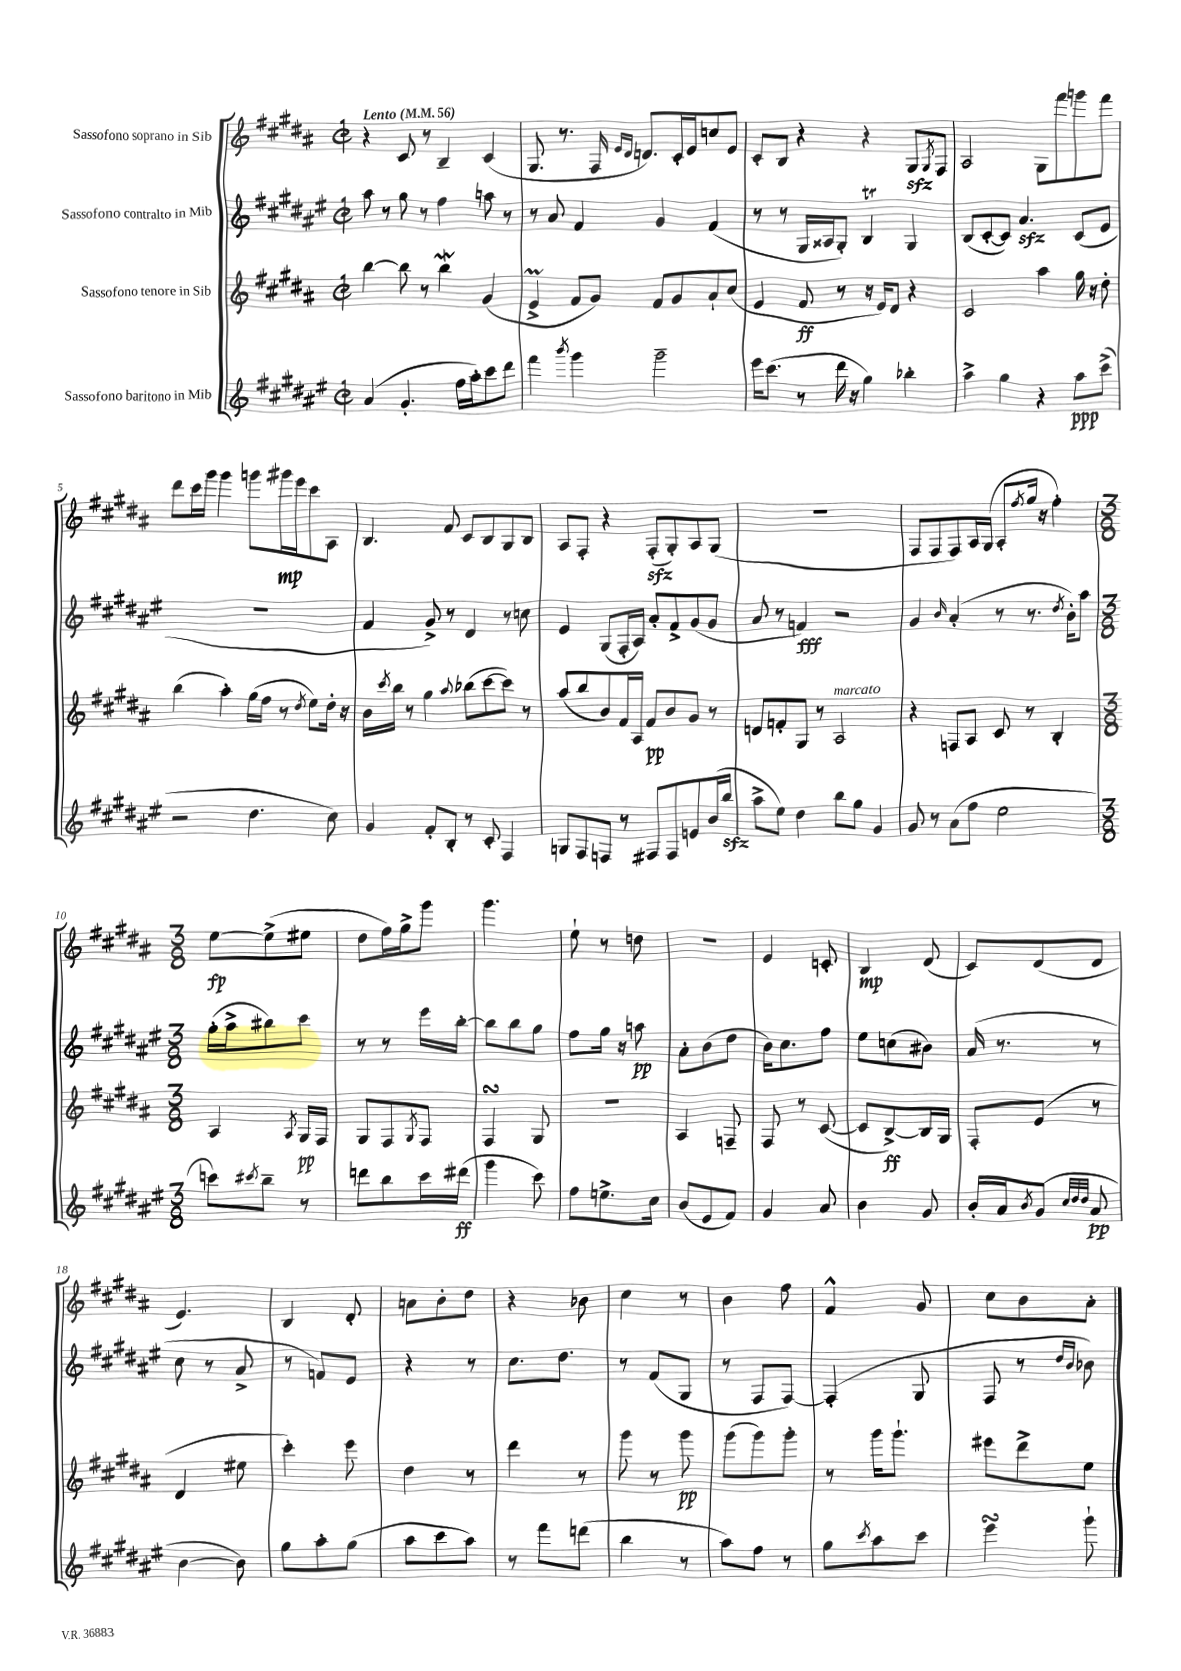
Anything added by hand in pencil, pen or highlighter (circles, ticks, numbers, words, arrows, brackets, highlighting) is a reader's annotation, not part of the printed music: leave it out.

**kern	**kern	**kern	**kern
*staff4	*staff3	*staff2	*staff1
*clefG2	*clefG2	*clefG2	*clefG2
*k[f#c#g#d#a#e#]	*k[f#c#g#d#a#]	*k[f#c#g#d#a#e#]	*k[f#c#g#d#a#]
*M2/2	*M2/2	*M2/2	*M2/2
*met(c|)	*met(c|)	*met(c|)	*met(c|)
*MM56	*MM56	*MM56	*MM56
(4a#	[4bb	8aa#	4r
.	.	8r	.
4.g#'	8bb]	8gg#	8c#
.	8r	8r	8r
.	4bb	4ff#	4B~
16ff#	.	.	.
16aa#')	.	.	.
8ccc#	(4g#	8aa	(4c#
8ddd#	.	8r	.
=	=	=	=
4fff#	4e^	8r	8.G#
.	.	8a#	.
.	.	.	8.r
8qbbb	.	.	.
4ggg#	8f#	4f#	.
.	8g#)	.	16F#
.	.	.	16qqe
.	.	.	16qqd#
.	.	.	8.d)
2ggg#~	8f#	4g#	.
.	8g#	.	16c#'
.	.	.	16e
.	8a#`	(4f#	8cc
.	(8cc#	.	8e
=	=	=	=
16eee#	4e	8r	8c#'
(8.ccc#	.	.	.
.	.	8r	8B
8r	8f#	16G#	4r
.	.	16A##	.
16ddd#	8r	8G#')	.
16r	.	.	.
4gg#)	16r	4B	4r
.	16e)	.	.
.	8d#	.	.
4bb-'	4r	4G#	8G#
.	.	.	8qG#
.	.	.	8F#
=	=	=	=
4aa#^	2c#	(8B	2A#
.	.	[8c#'	.
4gg#	.	8c#])	.
.	.	4.a#	.
4r	4aa#	.	8G#
.	.	.	8fff#
8aa#	16gg#	(8c#	8ggg
.	16r	.	.
(8ccc#^	8dd#'	8e#	8fff#
=	=	=	=
2r	(4bb	1r	8ddd#
.	.	.	16ccc#
.	.	.	16ggg#
.	4aa#')	.	4ggg#
4.dd#	(16gg#	.	8ggg
.	16ff#	.	.
.	8r	.	16ggg#
.	.	.	16eee
.	8qdd#	.	.
.	8ee)	.	8ccc#
8cc#)	16dd#'	.	8A#
.	16r	.	.
=	=	=	=
4g#	16b	4f#	4.B
.	8qccc#	.	.
.	16bb	.	.
.	8r	.	.
8f#'	4gg#	8g#^)	.
8B'	.	8r	8f#
.	8qqaa#	.	.
8r	(8bb-	4d#	8c#
8c#'	[8ccc#	.	8B
4F#	8ccc#])	8r	8G#
.	8r	8cc	8B
=	=	=	=
8G	(8aa#	4e#	8A#
8F#	8bb	.	8F#'
8F	8b)	(8G#	4r
8r	16f#	16F#'	.
.	16A#	16A#)	.
8F#	8f#	8a#'	(8F#'
8F#	8b	8f#^	8G#')
8e	8g#	(8g#	8A#
(16b	8r	8g#	(8G#
16bb	.	.	.
=	=	=	=
8aa#^	8d	8a#	1r
8ee#)	8f'	8r	.
4dd#	8G#	4f)	.
.	8r	.	.
8bb	2A#	2r	.
8gg#	.	.	.
4g#	.	.	.
=	=	=	=
8g#	4r	4g#	8F#
8r	.	.	8F#
.	.	16qqb	.
(8a#	8F	(4a#'	8F#)
8ff#	8A#	.	16A#
.	.	.	(16G#
2ee#	8c#	8r	8A#'
.	.	.	8qff#
.	8r	8.r	16gg#
.	.	.	16r
.	4B'	.	4ff#')
.	.	8qdd#	.
.	.	16b')	.
.	.	8aa#	.
=	=	=	=
*M3/8	*M3/8	*M3/8	*M3/8
8ccc)	4A#	(16gg#'	[8ee
.	.	16aa#^	.
8qccc#	.	.	.
8bb~	.	8bb#)	(8ee^]
.	8qA#	.	.
8r	16G#	8ccc#	8ee#
.	16F#	.	.
=	=	=	=
8ddd	8G#	8r	8dd#
8bb	8F#	8r	16ff#)
.	.	.	16gg#^
.	8qG#	.	.
16ccc#	8F#	16eee#	8ggg#
(16ddd#	.	[16bb'	.
=	=	=	=
4ggg#	4F#	8bb]	4.ggg#
.	.	8bb	.
8ccc#)	8G#	8gg#	.
=	=	=	=
8ff#	4.r	8ff#	8ee`
8.ee^	.	16gg#	8r
.	.	16r	.
.	.	8aa	8dd
16cc#	.	.	.
=	=	=	=
(8b	4A#	8a#'	4.r
8e#	.	(8b	.
8f#)	8F~	8dd#	.
=	=	=	=
4g#	8F#	16b)	4e
.	.	8.cc#	.
.	8r	.	.
8a#	([8c#	8ff#	8c'
=	=	=	=
4b	8c#]	8ee#	4B
.	[8B^)	(8cc	.
8g#	16B]	8b#)	(8d#
.	16G#	.	.
=	=	=	=
16b'	8F#'	(16a#	8c#)
16a#	.	8.r	.
8qb	.	.	.
(8g#	(8e	.	(8d#
32qqcc#	.	.	.
32qqdd#	.	.	.
32qqdd#	.	.	.
8a#	8r	8r	8d#
=	=	=	=
[4b	4d#	8cc#	4.e)
.	.	8r	.
8b])	8ee#	8a#^	.
=	=	=	=
8gg#	4ccc#')	8r	4B
8aa#'	.	8f)	.
(8gg#	8eee	8e#	8d#'
=	=	=	=
8aa#	4dd#	4r	8a
8ccc#	.	.	8b'
8aa#)	8r	8r	8dd#
=	=	=	=
8r	4ddd#	8.cc#	4r
8fff#	.	.	.
.	.	8.dd#	.
(8ddd	8r	.	8b-
=	=	=	=
4bb	8ggg#	8r	4cc#
.	8r	(8f#	.
8r	8ggg#	8G#	8r
=	=	=	=
8aa#)	(8ggg#	8r	4b
8ff#	8ggg#)	8F#	.
8r	8ggg#'	[8F#)	8ff#
=	=	=	=
8gg#	8r	(4F#']	4f#^^
8qccc#	.	.	.
8aa#	16ggg#	.	.
.	8.ggg#`	.	.
8ccc#	.	8G#	8g#
=	=	=	=
4eee#	8eee#	8F#	8cc#
.	8ddd#^	8r	8b
.	.	16qqdd#	.
.	.	16qqb	.
8ggg#`	8ee	8b-)	8a#'
==	==	==	==
*-	*-	*-	*-
